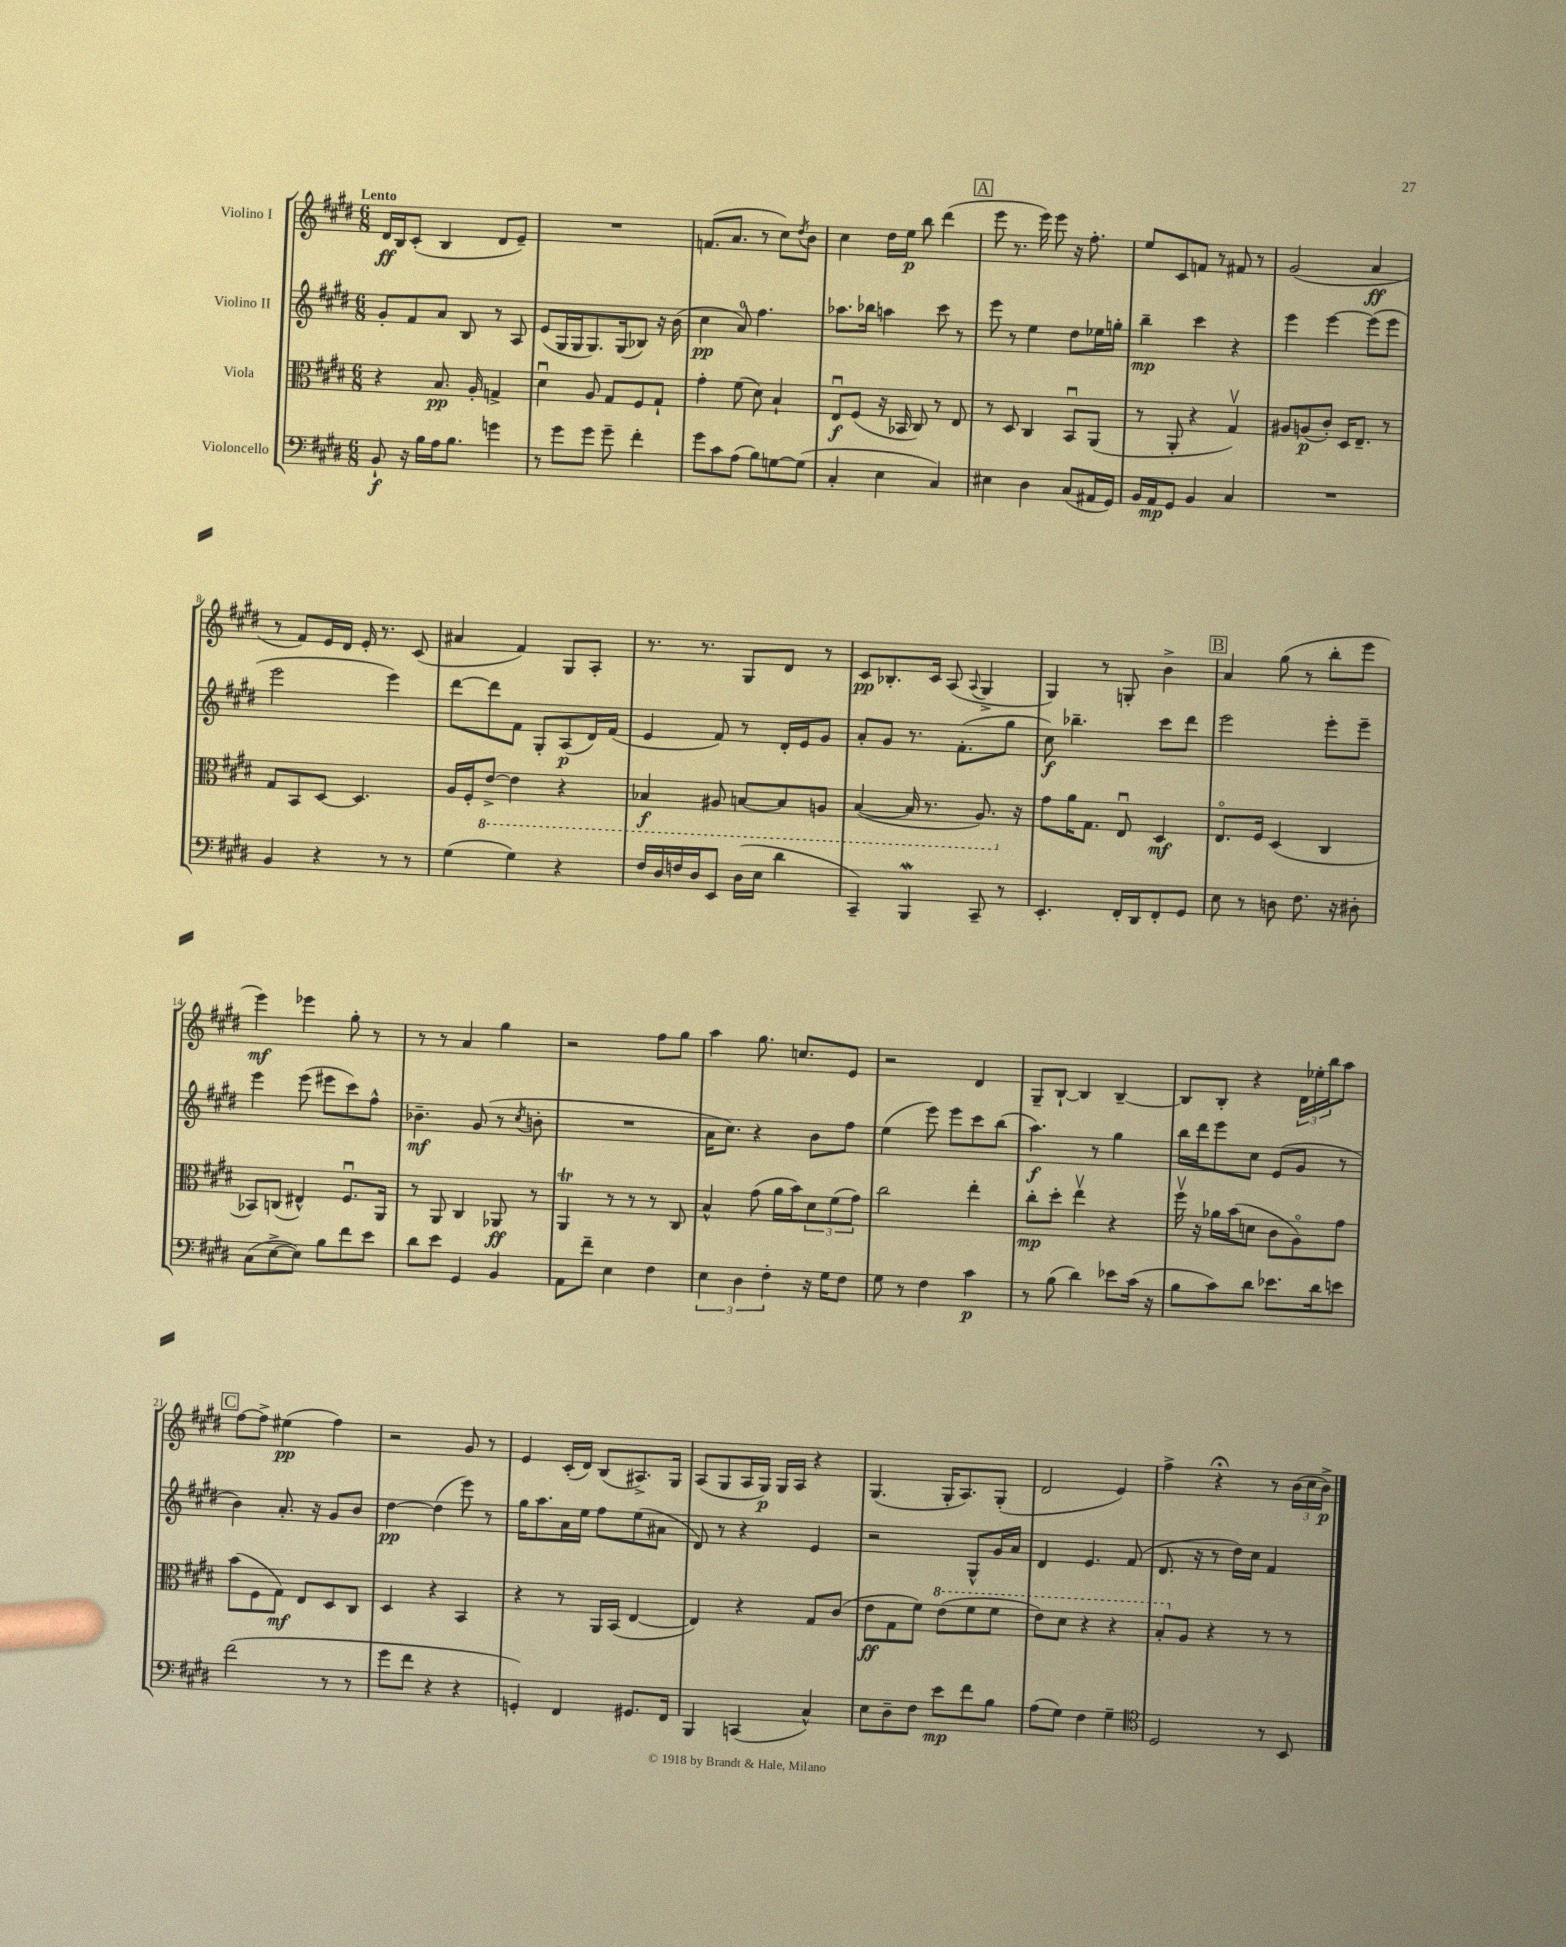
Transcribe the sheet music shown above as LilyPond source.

<<
\new StaffGroup <<
\new Staff = "s0" \with { instrumentName = "Violino I" } {
    \clef treble \key e \major \numericTimeSignature \time 6/8 \tempo "Lento"
    dis'16\ff b16 cis'8-.( b4 dis'8 e'8--) |
    R2. |
    f'8.( a'8. r8 cis''8) \acciaccatura { dis''8 } b'8 |
    cis''4 dis''16 e''16\p b''8 dis'''4( |
    \mark \markup { \box "A" } e'''8 r8. e'''16) e'''8 r16 fis''8.-. |
    e''8 cis'8 f'8 r8 fis'8 r8 |
    gis'2( a'4\ff |
    r8 fis'8) e'16 dis'16 e'16-. r8. cis'8( |
    ais'4 fis'4) gis8 a8-. |
    r8. r8. gis8 dis'8 r8 |
    cis'8\pp bes8.-. cis'16 a8( \appoggiatura { a8 } gis4-> |
    gis4) r8 g8-. b'4-> |
    \mark \markup { \box "B" } a'4 gis''8( r8 b''8-. e'''8 |
    e'''4\mf) ees'''4 gis''8-. r8 |
    r8 r8 a'4 gis''4 |
    r2 fis''8 gis''8 |
    a''4 gis''8. c''8. e'8 |
    r2 dis'4 |
    gis8-- b8~-! b4 b4~-- |
    b8 b8-. r4 \tuplet 3/2 { dis'16 ees''16-. b''16 } a''8 |
    \mark \markup { \box "C" } fis''8~ fis''8-> eis''4\pp( fis''4) |
    r2 gis'8 r8 |
    e'4 cis'16-.( dis'16) b8( ais8.->) gis16 |
    a8( gis8 a16 gis16\p) gis16 a16 r4 |
    gis4.( gis16-. a8.) gis8-.( |
    dis'2 e'4) |
    fis''4-> r4\fermata r8 \tuplet 3/2 { b'16( cis''16 b'16->\p) } \bar "|." |
}
\new Staff = "s1" \with { instrumentName = "Violino II" } {
    \clef treble \key e \major \numericTimeSignature \time 6/8
    gis'8-. fis'8 a'8 b8 r8 a8 |
    e'8( gis16 gis16 gis8.) gis16( bes8) r16 b'16( |
    cis''4\pp a'8-0) fis''4. |
    aes''8. bes''16 a''4 cis'''8 r8 |
    \mark \markup { \box "A" } e'''8 r8 e''4 dis''8 ees''16 g''16-. |
    b''4--\mp cis'''4 r4 |
    e'''4 e'''4~ e'''8( e'''8 |
    e'''2 e'''4) |
    dis'''8~ dis'''8 fis'8 gis8-. a8\p( dis'16) fis'16( |
    e'4 fis'8) r8 dis'16-. e'16 gis'8 |
    a'8-. gis'8 r8. fis'8.-.( gis''8 |
    cis''8\f) bes''4.-- cis'''8 dis'''8 |
    \mark \markup { \box "B" } e'''2 e'''8-. e'''8-- |
    e'''4 e'''8( eis'''8 cis'''8) fis''8-^ |
    bes'4.--\mf gis'8( r8 \acciaccatura { cis''8 } b'8-. |
    R2. |
    a'16 cis''8.) r4 b'8 fis''8 |
    e''4( e'''8) e'''8 cis'''8 b''8( |
    a''4.\f) r8 gis''4 |
    b''16 dis'''16 e'''8 cis''8 e'8( gis'8 r8 |
    \mark \markup { \box "C" } b'4) a'8.-. r16 gis'8 b'8 |
    dis''4~\pp dis''4( e'''8) r8 |
    gis''16 a''8. a'16 e''16 fis''8 e''8( ais'8 |
    dis'8) r8 r4 e'4 |
    r2 gis8-^ gis'16 a'16 |
    dis'4 e'4. fis'8( |
    dis'8. r16 r8 dis''16) cis''16 fis'4 \bar "|." |
}
\new Staff = "s2" \with { instrumentName = "Viola" } {
    \clef alto \key e \major \numericTimeSignature \time 6/8
    r4 b8.\pp a16-. g4-> |
    dis'4\downbow a8 gis8 fis8 gis8-! |
    gis'4-. fis'8( dis'8) b4-! |
    e8\downbow\f fis8( r16 bes,16 cis8) r8 e8 |
    \mark \markup { \box "A" } r8 dis8 cis4 b,8\downbow a,8( |
    r8 a,8-. r4 gis4\upbow) |
    ais8 a8\p( cis'8-.) dis16 e8.-- r8 |
    gis8 b,8 dis8~ dis4. |
    a16 fis16-. \ottava #-1 e8~-> e4 r4 |
    bes,4\f ais,8 b,8~ b,8 a,8 |
    b,4~( b,16 r8. a,8.) \ottava #0 r16 |
    gis'8 a'16 gis8. e8\downbow dis4\mf |
    \mark \markup { \box "B" } e8.\flageolet fis16 dis4( cis4 |
    bes,8) c8( eis4-^) fis8.\downbow a,16 |
    r8 a,8 cis4 aes,8\ff r8 |
    a,4\trill r8 r8 r8 cis8 |
    b4-^ gis'8( a'16 b'16) \tuplet 3/2 { dis'8 fis'8( gis'8) } |
    cis''2 e''4-. |
    cis''8-.\mp dis''8-. e''4\upbow r4 |
    fis''16\upbow r16 aes'16 b'16( d'8 cis'8 a8\flageolet) gis'8 |
    \mark \markup { \box "C" } b'8( fis8 gis8\mf) e8 dis8 cis8 |
    dis4 r4 b,4 |
    r4 r8 a,16 b,16( e4~ |
    e4) r4 gis8 cis'8( |
    e'8\ff gis8 fis'8) \ottava #1 e''8( fis''8 fis''8 |
    e''8) dis''8 r4 r4 |
    b'8-. \ottava #0 a8 r4 r8 r8 \bar "|." |
}
\new Staff = "s3" \with { instrumentName = "Violoncello" } {
    \clef bass \key e \major \numericTimeSignature \time 6/8
    b,8-!\f r16 b16 a16 b8. g'4 |
    r8 gis'8 gis'8 gis'8-- fis'4-. |
    gis'8 cis'8 a8( b8) g8~ g8( |
    cis4-. e4 cis4) |
    \mark \markup { \box "A" } eis4 dis4 cis8( ais,16 gis,16) |
    b,16 a,16\mp gis,8 b,4 cis4 |
    R2. |
    b,4 r4 r8 r8 |
    gis4( gis4) r4 |
    fis16 dis16 f16 dis16 e,8 dis16( e16 dis'4 |
    cis,4--) b,,4\mordent cis,8-- r8 |
    e,4.-. fis,16-. dis,16 fis,8-. gis,8 |
    \mark \markup { \box "B" } e8 r8 d8 fis8. r16 dis8-. |
    cis8( e8~-> e8) b8 fis'8 e'8 |
    dis'8 e'8 gis,4 b,4 |
    a,8 fis'8-- e4 fis4 |
    \tuplet 3/2 { e4 dis4 fis4-. } r16 gis16 fis8 |
    gis8 r8 fis4 cis'4\p |
    r8 b8( dis'4) ees'8 cis'16( r16 |
    b8 cis'8) dis'8 ees'8. dis'16 e'8 |
    \mark \markup { \box "C" } fis'2( r8 r8 |
    gis'8 fis'8 r4 r4 |
    g,4-.) fis,4 gis,8. fis,16 |
    b,,4 c,4( cis4-^) |
    e8 dis8-- fis8 e'8\mp fis'8 b8 |
    a8( gis8) fis4 gis4-- |
    \clef tenor dis2 r8 b,8 \bar "|." |
}
>>
>>
